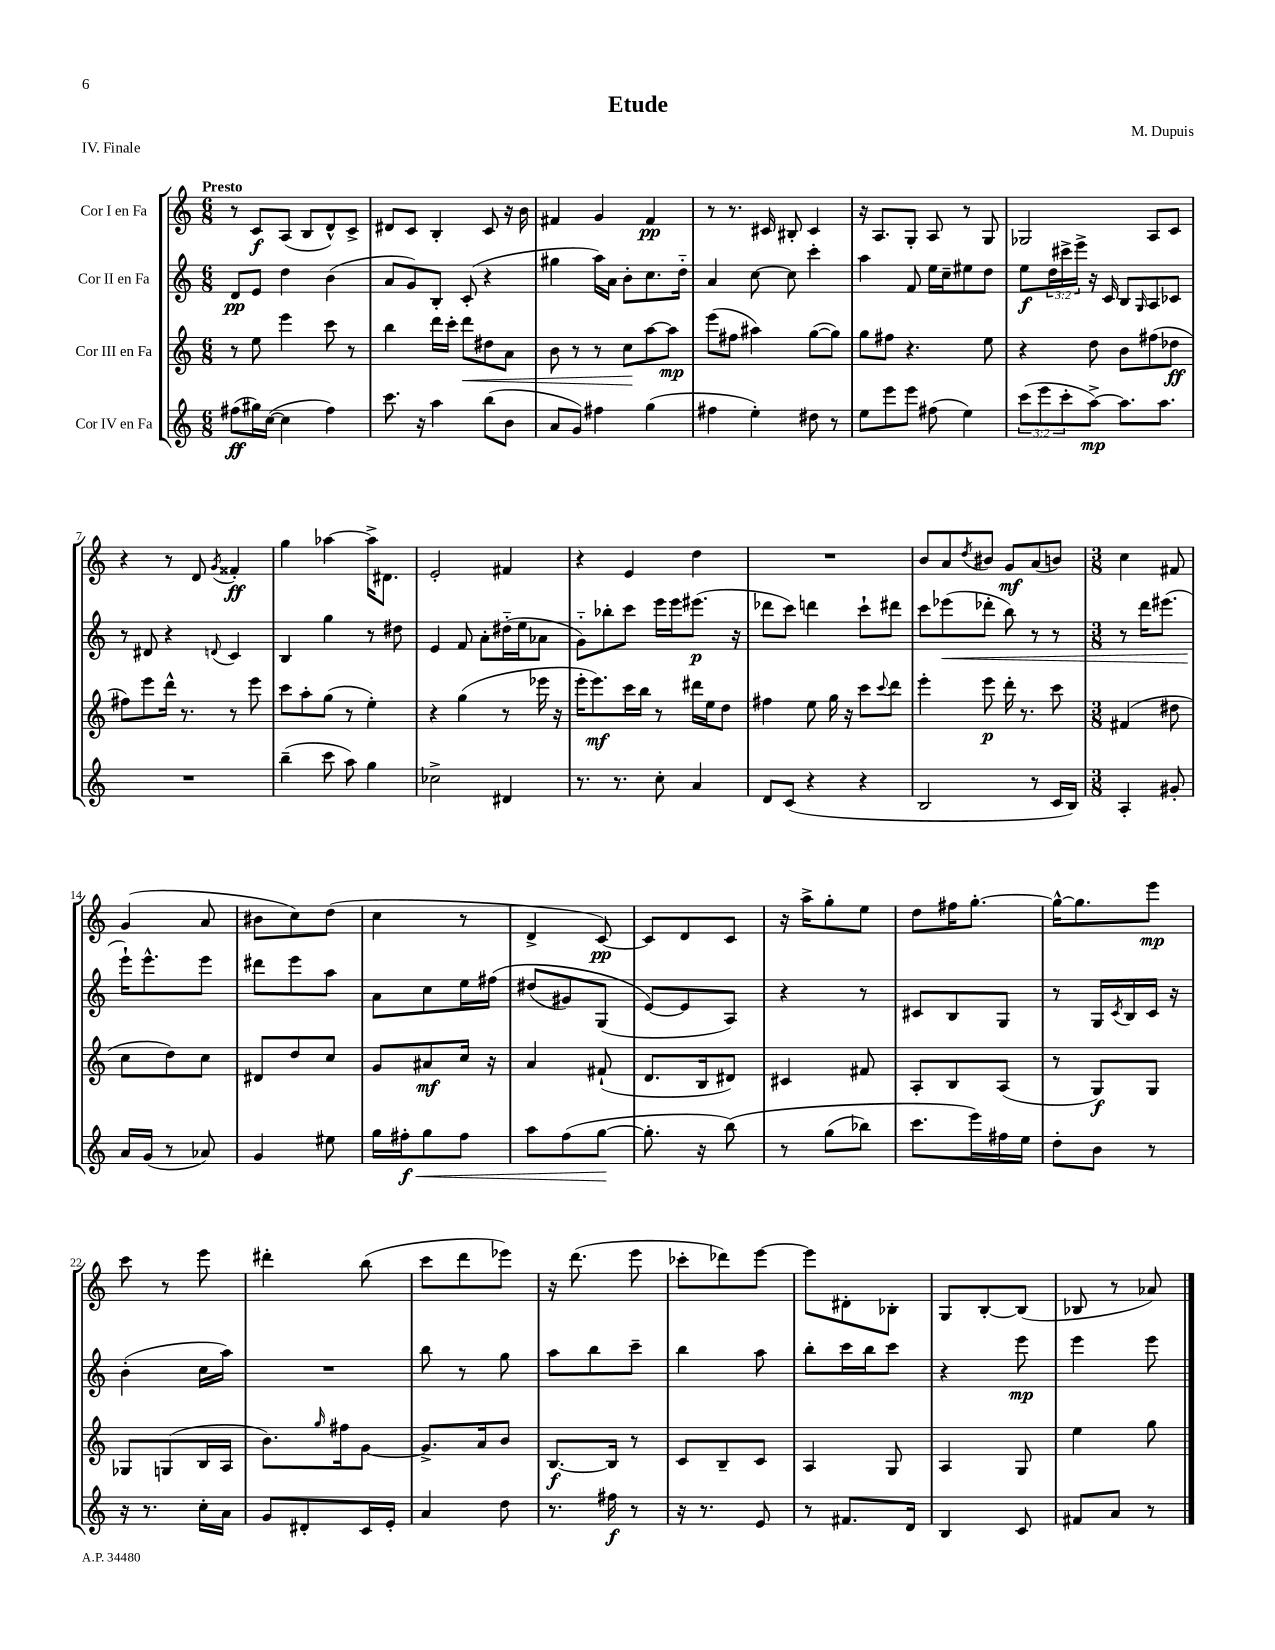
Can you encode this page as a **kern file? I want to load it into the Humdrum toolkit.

**kern	**dynam	**kern	**dynam	**kern	**dynam	**kern	**dynam
*part4	*part4	*part3	*part3	*part2	*part2	*part1	*part1
*staff4	*staff4	*staff3	*staff3	*staff2	*staff2	*staff1	*staff1
*I"Cor IV en Fa	*	*I"Cor III en Fa	*	*I"Cor II en Fa	*	*I"Cor I en Fa	*
*clefG2	*	*clefG2	*	*clefG2	*	*clefG2	*
*k[]	*	*k[]	*	*k[]	*	*k[]	*
*M6/8	*	*M6/8	*	*M6/8	*	*M6/8	*
=1	=1	=1	=1	=1	=1	=1	=1
!	!	!	!	!	!	!LO:TX:a:B:t=Presto	!
(8ff#X\L	ff	8r	.	8d/L	pp	8r	.
16gg#X\L)	.	8ee\	.	8e/J	.	8c/L	f
([16cc\JJ	.	.	.	.	.	.	.
4cc\]	.	4eee\	.	4dd\	.	(8A/J	.
.	.	.	.	.	.	8B/L	.
4ff#\)	.	8ccc\	.	(4b\	.	8d^^/)	.
.	.	8r	.	.	.	8c^/J	.
=2	=2	=2	=2	=2	=2	=2	=2
8.ccc\	.	4bb\	.	8a/L	.	8d#X/L	.
.	.	.	.	8g/)	.	8c/J	.
16r	.	.	.	.	.	.	.
4aa\	.	16ddd\LL	.	8B'/J	.	4B'/	.
.	.	16ccc'\JJ	.	.	.	.	.
!	!	!	!LO:HP:b	!	!	!	!
.	.	8ddd\L	<	(8c'/	.	.	.
(8bb\L	.	8dd#X\	.	4r	.	8c/	.
8b\J	.	8a\J	.	.	.	16r	.
.	.	.	.	.	.	16b\	.
=3	=3	=3	=3	=3	=3	=3	=3
8a/L	.	8b\	.	4gg#X\	.	4f#X/	.
8g/J)	.	8r	.	.	.	.	.
4ff#X\	.	8r	.	16aa\LL)	.	4g/	.
.	.	.	.	16a\JJ	.	.	.
.	.	8cc\L	.	8b'\L	.	.	.
(4gg\	.	[8aa\	[	8.cc\	.	4f#/	pp
.	.	8aa\J]	mp	.	.	.	.
.	.	.	.	16dd\Jk	.	.	.
=4	=4	=4	=4	=4	=4	=4	=4
4ff#X\	.	(8eee\L	.	4a/	.	8r	.
.	.	8ff#X\J	.	.	.	8.r	.
4ee'\)	.	4aa#X\)	.	[8cc\	.	.	.
.	.	.	.	.	.	16c#X/	.
.	.	.	.	8cc\]	.	8B#X'/	.
8dd#X\	.	([8gg\L	.	4ccc'\	.	4c#/	.
8r	.	8gg\J])	.	.	.	.	.
=5	=5	=5	=5	=5	=5	=5	=5
8ee\L	.	8gg\L	.	4aa\	.	16r	.
.	.	.	.	.	.	8.A/L	.
8eee\	.	8ff#X\J	.	.	.	.	.
8eee\J	.	4.r	.	8f/	.	8G'/J	.
(8ff#X\	.	.	.	16ee\LL	.	8A/	.
.	.	.	.	16cc~\J	.	.	.
4ee\)	.	.	.	8ee#X\	.	8r	.
.	.	8ee\	.	8dd\J	.	8G/	.
=6	=6	=6	=6	=6	=6	=6	=6
(12ccc\L	.	4r	.	8ee\L	f	2G-X/	.
12eee\	.	.	.	.	.	.	.
.	.	.	.	24dd\L	.	.	.
12ccc'\	.	.	.	24ccc#X^\	.	.	.
.	.	.	.	24eee^\JJ	.	.	.
[8aa^\J)	mp	8dd\	.	16r	.	.	.
.	.	.	.	16c/	.	.	.
8.aa\L]	.	8b\L	.	8B/L	.	.	.
.	.	.	.	16qqG/	.	.	.
.	.	(8ff#X\	.	8A/	.	8A/L	.
8.aa\J	.	.	.	.	.	.	.
.	.	8dd-X\J	ff	8c-X/J	.	8c/J	.
!!LO:LB:g=z
=7	=7	=7	=7	=7	=7	=7	=7
2.r	.	8ff#X\L)	.	8r	.	4r	.
.	.	8eee\	.	8d#X/	.	.	.
.	.	16ddd^^\Jk	.	4r	.	8r	.
.	.	8.r	.	.	.	.	.
.	.	.	.	.	.	8d/	.
.	.	.	.	8qqdn/	.	8qg/	.
.	.	8r	.	4c/	.	4f##X'/	ff
.	.	8eee\	.	.	.	.	.
=8	=8	=8	=8	=8	=8	=8	=8
(4bb~\	.	8ccc\L	.	4B/	.	4gg\	.
.	.	8aa'\	.	.	.	.	.
8ccc\	.	(8gg\J	.	4gg\	.	[4aa-X\	.
8aa\)	.	8r	.	.	.	.	.
4gg\	.	4ee'\)	.	8r	.	16aa-^\KL]	.
.	.	.	.	.	.	8.d#X\J	.
.	.	.	.	8dd#X\	.	.	.
=9	=9	=9	=9	=9	=9	=9	=9
2cc-X^\	.	4r	.	4e/	.	2e'/	.
.	.	(4gg\	.	8f/	.	.	.
.	.	.	.	8a'\L	.	.	.
4d#X/	.	8r	.	(16dd#X\L	.	4f#X/	.
.	.	.	.	16ee\J	.	.	.
.	.	16eee-X\	.	8a-X\J	.	.	.
.	.	16r	.	.	.	.	.
=10	=10	=10	=10	=10	=10	=10	=10
8.r	.	16eee'\KL	.	8g\L)	.	4r	.
.	.	8.eee\)	mf	.	.	.	.
.	.	.	.	8bb-X'\	.	.	.
8.r	.	.	.	.	.	.	.
.	.	16ccc\L	.	8ccc\J	.	4e/	.
.	.	16bb\JJ	.	.	.	.	.
8cc'\	.	8r	.	16eee\LL	.	.	.
.	.	.	.	16eee\J	.	.	.
4a/	.	16ddd#X\LL	.	(8.eee#X\J	p	4dd\	.
.	.	16ee\J	.	.	.	.	.
.	.	8dd\J	.	.	.	.	.
.	.	.	.	16r	.	.	.
=11	=11	=11	=11	=11	=11	=11	=11
8d/L	.	4ff#X\	.	8ddd-X\L	.	2.r	.
(8c/J	.	.	.	8ccc\J)	.	.	.
4r	.	8ee\	.	4dddn\	.	.	.
.	.	16gg\	.	.	.	.	.
.	.	16r	.	.	.	.	.
4r	.	8ccc\L	.	8ccc`\L	.	.	.
.	.	8qqccc/	.	.	.	.	.
.	.	8ddd\J	.	8ddd#X\J	.	.	.
=12	=12	=12	=12	=12	=12	=12	=12
2B/	.	4eee'\	.	8ccc\L	.	8b/L	.
!	!	!	!	!	!LO:HP:b	!	!
.	.	.	.	(8eee-X\	<	8a/	.
.	.	.	.	.	.	8qdd/	.
.	.	8eee\	p	8ddd-X'\J	.	8b#X/J	.
.	.	16ddd'\	.	8bb\)	.	8g/L	mf
.	.	8.r	.	.	.	.	.
8r	.	.	.	8r	.	(8a/	.
16c/LL	.	8ccc\	.	8r	.	8bn/J)	.
16B/JJ)	.	.	.	.	.	.	.
=13	=13	=13	=13	=13	=13	=13	=13
*M3/8	*	*M3/8	*	*M3/8	*	*M3/8	*
4A'/	.	(4f#X/	.	8r	.	4cc\	.
.	.	.	.	16ddd\KL	.	.	.
.	.	.	.	(8.eee#X\J	.	.	.
8g#X'/	.	8dd#X\	.	.	.	8f#X/	.
!!LO:LB:g=z
=14	=14	=14	=14	=14	=14	=14	=14
16a/LL	.	8cc\L	.	16eee`\KL)	.	(4g/	.
(16g/JJ	.	.	.	8.eee^^\	[	.	.
8r	.	8dd\)	.	.	.	.	.
8a-X/)	.	8cc\J	.	8eee\J	.	8a/	.
=15	=15	=15	=15	=15	=15	=15	=15
4g/	.	8d#X/L	.	8ddd#X\L	.	8b#X\L	.
.	.	8dd/	.	8eee\	.	8cc\)	.
8ee#X\	.	8cc/J	.	8aa\J	.	(8dd\J	.
=16	=16	=16	=16	=16	=16	=16	=16
16gg\LL	.	8g/L	.	8a\L	.	4cc\	.
!	!LO:HP:b	!	!	!	!	!	!
16ff#X'\J	< f	.	.	.	.	.	.
8gg\	.	8a#X/	mf	8cc\	.	.	.
8ff#\J	.	16cc/Jk	.	16ee\L	.	8r	.
.	.	16r	.	(16ff#X\JJ	.	.	.
=17	=17	=17	=17	=17	=17	=17	=17
8aa\L	.	4a/	.	(8dd#X/L	.	4d^/	.
(8ff\	.	.	.	8g#X/)	.	.	.
[8gg\J	.	(8f#X`/	.	(8G/J	.	[8c/)	pp
.	[	.	.	.	.	.	.
=18	=18	=18	=18	=18	=18	=18	=18
8.gg'\]	.	8.d/L	.	[8e/L)	.	8c/L]	.
.	.	.	.	8e/]	.	8d/	.
16r	.	16B/k	.	.	.	.	.
(8bb\)	.	8d#X/J)	.	8A/J)	.	8c/J	.
=19	=19	=19	=19	=19	=19	=19	=19
8r	.	4c#X/	.	4r	.	16r	.
.	.	.	.	.	.	16aa^\KL	.
(8gg\L	.	.	.	.	.	8gg'\	.
8bb-X\J)	.	8f#X/	.	8r	.	8ee\J	.
=20	=20	=20	=20	=20	=20	=20	=20
8.ccc\L	.	8A'/L	.	8c#X/L	.	8dd\L	.
.	.	8B/	.	8B/	.	16ff#X\K	.
16eee\L)	.	.	.	.	.	[8.gg'\J	.
16ff#X\	.	(8A/J	.	8G/J	.	.	.
16ee\JJ	.	.	.	.	.	.	.
=21	=21	=21	=21	=21	=21	=21	=21
8dd'\L	.	8r	.	8r	.	16gg^^\KL_	.
.	.	.	.	.	.	8.gg\]	.
8b\J	.	8G/L)	f	16G/LL	.	.	.
.	.	.	.	8qc/	.	.	.
.	.	.	.	16B/	.	.	.
8r	.	8G/J	.	16c/JJ	.	8eee\J	mp
.	.	.	.	16r	.	.	.
!!LO:LB:g=z
=22	=22	=22	=22	=22	=22	=22	=22
16r	.	8G-X/L	.	(4b'\	.	8ccc\	.
8.r	.	.	.	.	.	.	.
.	.	(8Gn/	.	.	.	8r	.
16cc'\LL	.	16B/L	.	16cc\LL	.	8eee\	.
16a\JJ	.	16A/JJ	.	16aa\JJ)	.	.	.
=23	=23	=23	=23	=23	=23	=23	=23
8g/L	.	8.b\L)	.	4.r	.	4ddd#X'\	.
8d#X'/	.	.	.	.	.	.	.
.	.	16qqgg/	.	.	.	.	.
.	.	16ff#X\k	.	.	.	.	.
16c/L	.	[8g\J	.	.	.	(8bb\	.
16e'/JJ	.	.	.	.	.	.	.
=24	=24	=24	=24	=24	=24	=24	=24
4a/	.	8.g^/L]	.	8bb\	.	8ccc\L	.
.	.	.	.	8r	.	8ddd\	.
.	.	16a/k	.	.	.	.	.
8dd\	.	8b/J	.	8gg\	.	8eee-X\J)	.
=25	=25	=25	=25	=25	=25	=25	=25
8.r	.	[8.B/L	f	8aa\L	.	16r	.
.	.	.	.	.	.	(8.ddd\	.
.	.	.	.	8bb\	.	.	.
16ff#X\	f	16B/Jk]	.	.	.	.	.
8r	.	8r	.	8ccc~\J	.	8eee\	.
=26	=26	=26	=26	=26	=26	=26	=26
16r	.	8c/L	.	4bb\	.	8ccc-X'\L	.
8.r	.	.	.	.	.	.	.
.	.	8B~/	.	.	.	8ddd-X\)	.
8e/	.	8c/J	.	8aa\	.	[8eee\J	.
=27	=27	=27	=27	=27	=27	=27	=27
8r	.	4A/	.	8bb'\L	.	8eee\L]	.
8.f#X/L	.	.	.	16ccc\L	.	8d#X'\	.
.	.	.	.	16bb\J	.	.	.
.	.	8G/	.	8ccc\J	.	8B-X'\J	.
16d/Jk	.	.	.	.	.	.	.
=28	=28	=28	=28	=28	=28	=28	=28
4B/	.	4A/	.	4r	.	8G/L	.
.	.	.	.	.	.	[8B'/	.
8c/	.	8G/	.	8eee\	mp	(8B/J]	.
=29	=29	=29	=29	=29	=29	=29	=29
8f#X/L	.	4ee\	.	4eee\	.	8B-X/	.
8a/J	.	.	.	.	.	8r	.
8r	.	8gg\	.	8eee\	.	8a-X/)	.
==	==	==	==	==	==	==	==
*-	*-	*-	*-	*-	*-	*-	*-
